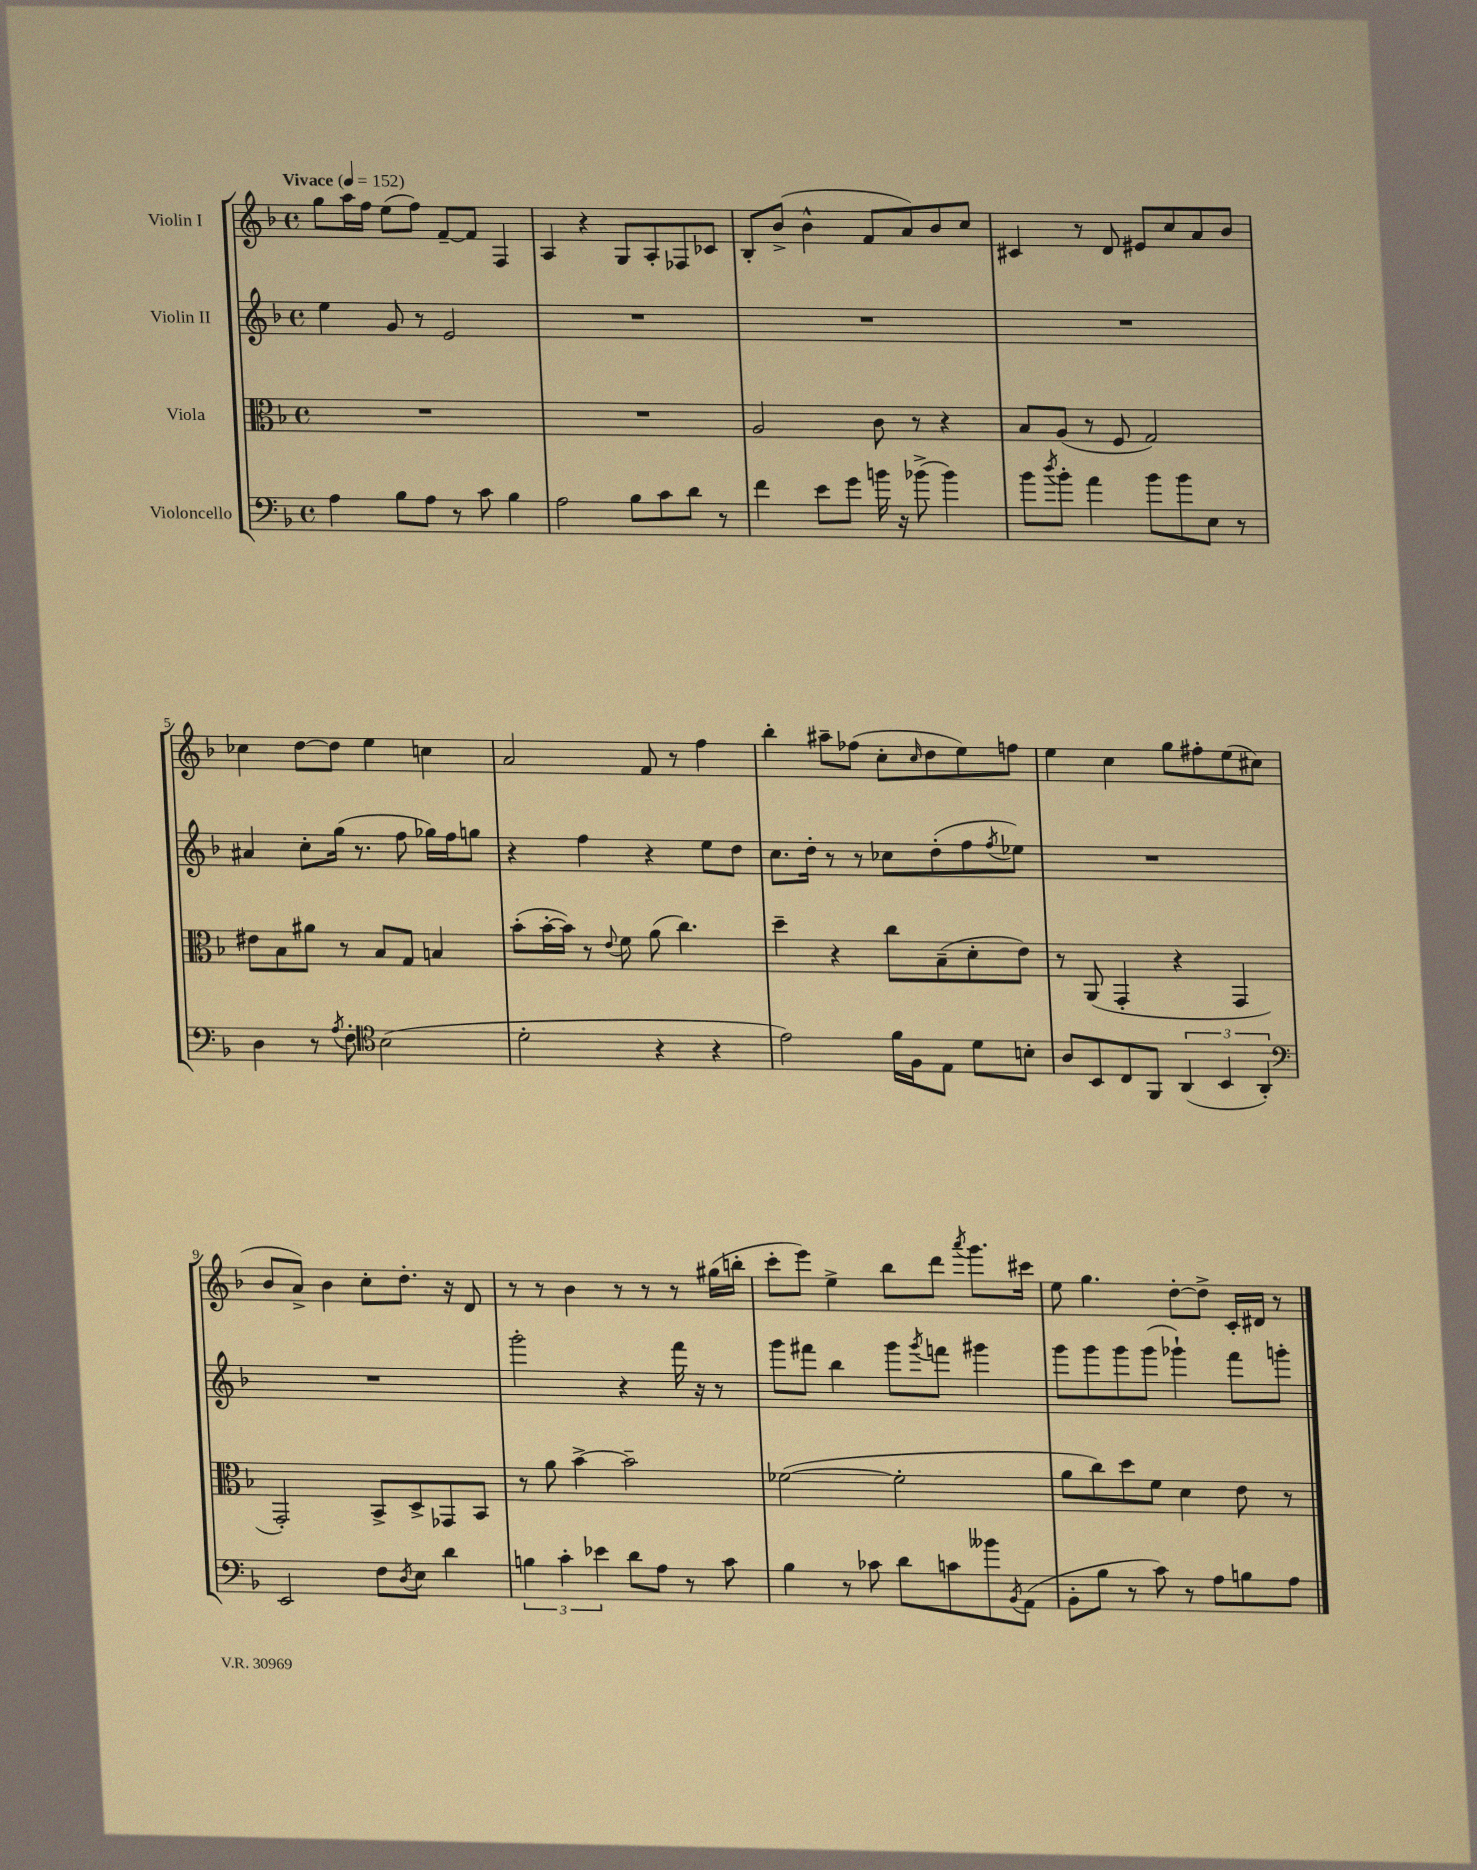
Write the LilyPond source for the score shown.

<<
\new StaffGroup <<
\new Staff = "s0" \with { instrumentName = "Violin I" } {
    \clef treble \key f \major \defaultTimeSignature \time 4/4 \tempo "Vivace" 4 = 152
    g''8 a''16 f''16 e''8( f''8) f'8~-- f'8 f4 |
    a4 r4 g8 a8-. fes8 ces'8 |
    bes8-. bes'8->( bes'4-^ f'8 a'8) bes'8 c''8 |
    cis'4 r8 d'8 eis'8 c''8 a'8 bes'8 |
    ces''4 d''8~ d''8 e''4 c''4 |
    a'2 f'8 r8 f''4 |
    bes''4-. ais''8-- fes''8( c''8-. \grace { c''16 } d''8 e''8) f''8 |
    e''4 c''4 g''8 fis''8-. e''8( cis''8 |
    bes'8 a'8->) bes'4 c''8-. d''8.-. r16 d'8 |
    r8 r8 bes'4 r8 r8 r8 gis''16( b''16-. |
    c'''8-. e'''8) e''4-> bes''8 d'''8 \acciaccatura { a'''8 } g'''8. cis'''16 |
    e''8 g''4. d''8~-. d''8-> c'16-. dis'16 r8 \bar "|." |
}
\new Staff = "s1" \with { instrumentName = "Violin II" } {
    \clef treble \key f \major \defaultTimeSignature \time 4/4
    e''4 g'8 r8 e'2 |
    R1 |
    R1 |
    R1 |
    ais'4 c''8-. g''16( r8. f''8 ges''16) f''16 g''8 |
    r4 f''4 r4 e''8 d''8 |
    c''8. d''16-. r8 r8 ces''8 d''8-.( f''8 \acciaccatura { f''8 } ees''8) |
    R1 |
    R1 |
    g'''2-. r4 f'''16 r16 r8 |
    g'''8 fis'''8 bes''4 g'''8 \acciaccatura { g'''8 } f'''8 gis'''4 |
    g'''8 g'''8 g'''8 g'''8( ges'''4-!) f'''8 g'''8-. \bar "|." |
}
\new Staff = "s2" \with { instrumentName = "Viola" } {
    \clef alto \key f \major \defaultTimeSignature \time 4/4
    R1 |
    R1 |
    a2 c'8 r8 r4 |
    bes8 a8( r8 f8 g2) |
    eis'8 bes8 ais'8 r8 bes8 g8 b4 |
    bes'8-.( bes'16~-. bes'16) r8 \appoggiatura { e'8 } f'8 a'8( c''4.) |
    d''4-- r4 c''8 bes8--( d'8-. e'8) |
    r8 a,8( g,4-. r4 g,4 |
    g,2-.) bes,8-> d8-> ges,8 bes,8 |
    r8 a'8 bes'4~-> bes'2-- |
    fes'2~( fes'2-. |
    a'8 c''8) d''8 f'8 d'4 e'8 r8 \bar "|." |
}
\new Staff = "s3" \with { instrumentName = "Violoncello" } {
    \clef bass \key f \major \defaultTimeSignature \time 4/4
    a4 bes8 a8 r8 c'8 bes4 |
    a2 bes8 c'8 d'8 r8 |
    f'4 e'8 g'8 b'16 r16 bes'8->( bes'4) |
    bes'8 \acciaccatura { d''8 } bes'8-. a'4 bes'8 bes'8 e8 r8 |
    d4 r8 \acciaccatura { a8 } f8-. \clef tenor bes2( |
    d'2-. r4 r4 |
    e'2) f'16 f16 e8 d'8 b8-. |
    a8 bes,8 c8 f,8 \tuplet 3/2 { a,4( bes,4 a,4-.) } |
    \clef bass e,2 f8 \acciaccatura { d8 } e8 d'4 |
    \tuplet 3/2 { b4 c'4-. ees'4 } d'8 a8 r8 c'8 |
    bes4 r8 ces'8 d'8 c'8 beses'8 \acciaccatura { bes,8 } a,8( |
    bes,8-. bes8 r8 c'8) r8 a8 b8 a8 \bar "|." |
}
>>
>>
